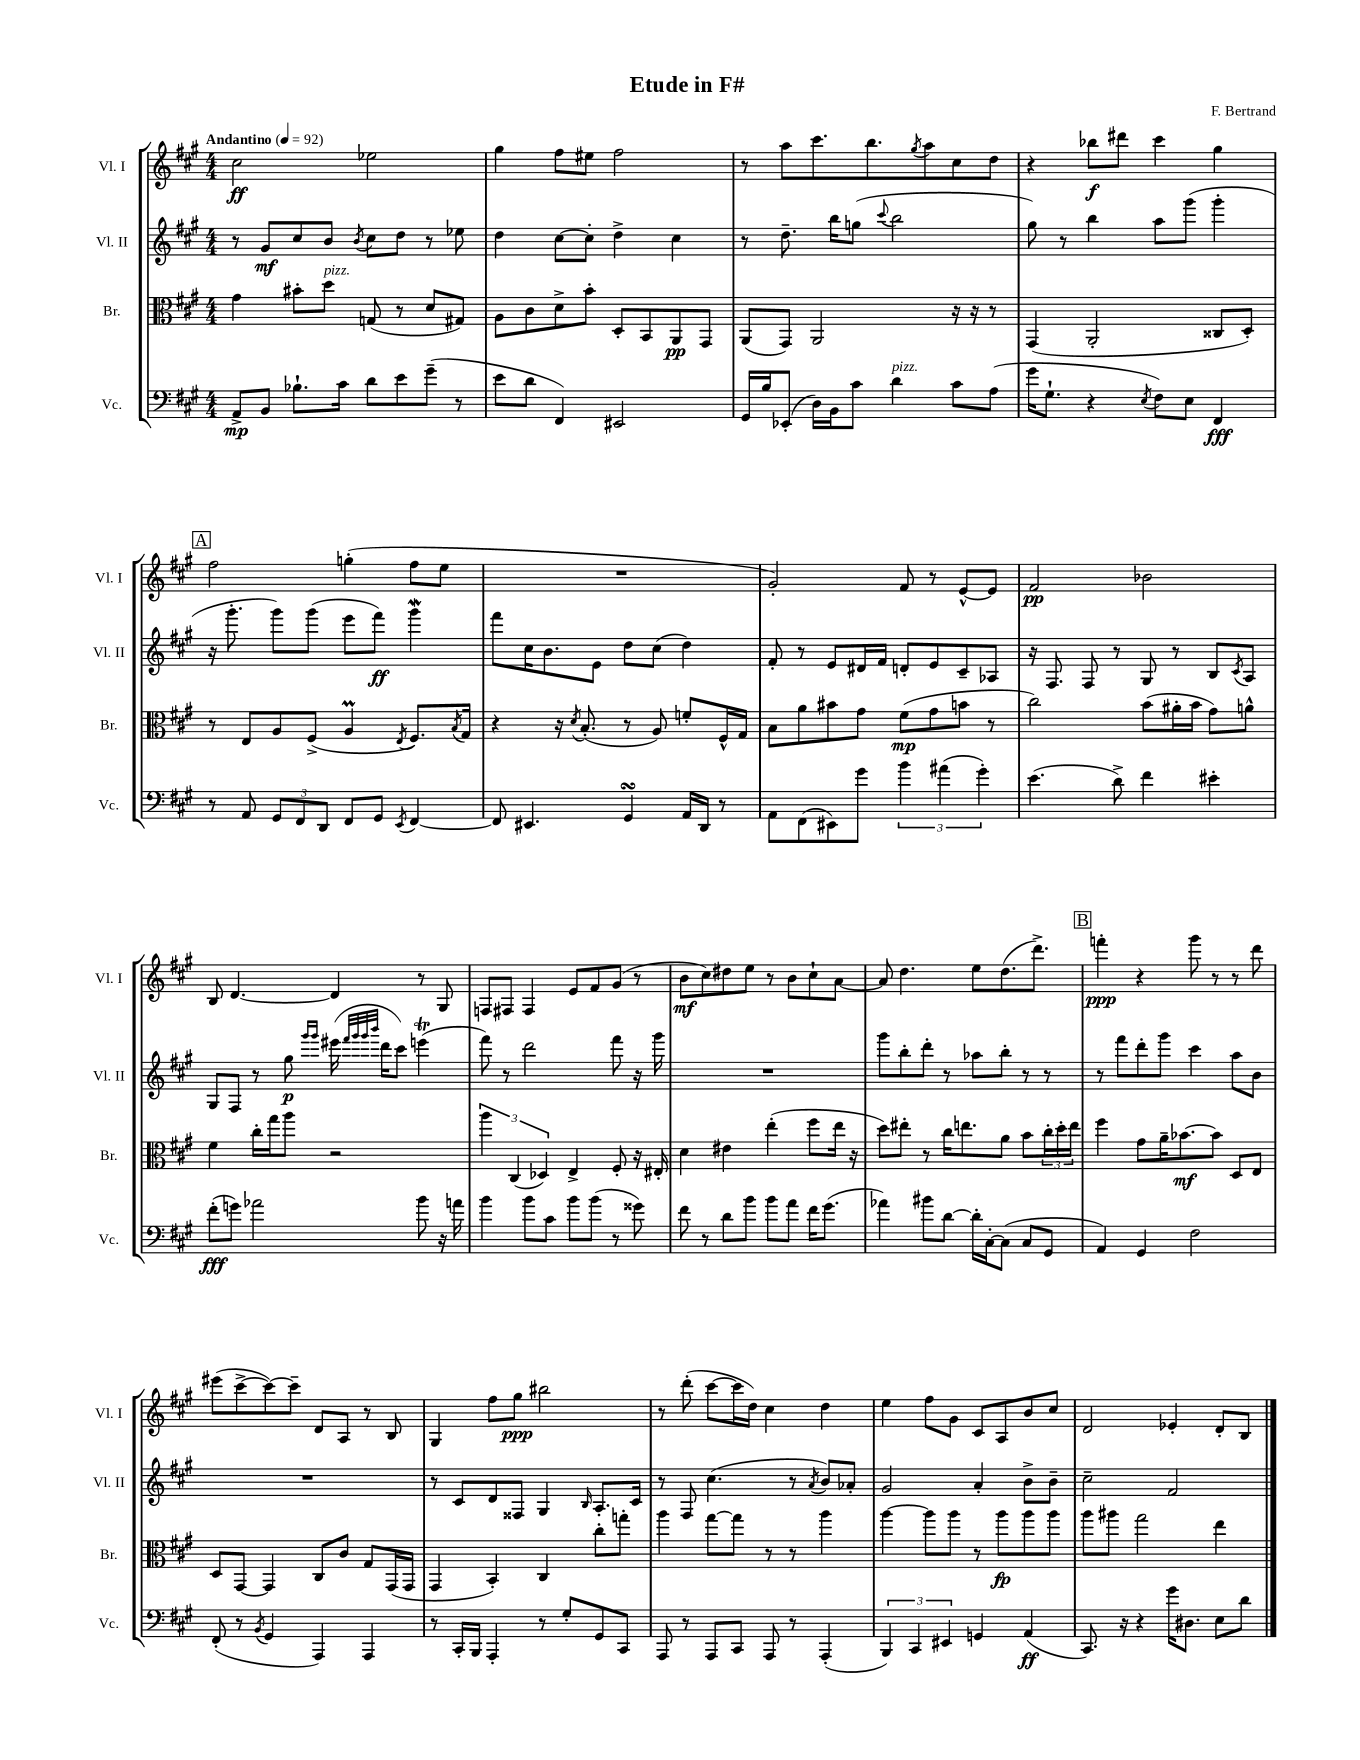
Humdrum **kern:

**kern	**dynam	**kern	**dynam	**kern	**dynam	**kern	**dynam
*part4	*part4	*part3	*part3	*part2	*part2	*part1	*part1
*staff4	*staff4	*staff3	*staff3	*staff2	*staff2	*staff1	*staff1
*I"Vc.	*	*I"Br.	*	*I"Vl. II	*	*I"Vl. I	*
*I'Vc.	*	*I'Br.	*	*I'Vl. II	*	*I'Vl. I	*
*clefF4	*	*clefC3	*	*clefG2	*	*clefG2	*
*k[f#c#g#]	*	*k[f#c#g#]	*	*k[f#c#g#]	*	*k[f#c#g#]	*
*M4/4	*	*M4/4	*	*M4/4	*	*M4/4	*
*MM92	*	*MM92	*	*MM92	*	*MM92	*
=1	=1	=1	=1	=1	=1	=1	=1
!	!	!	!	!	!	!LO:TX:a:B:t=Andantino	!
8AA^/L	mp	4g#\	.	8r	.	2cc#\	ff
8BB/J	.	.	.	8g#/L	mf	.	.
8.B-X`\L	.	8b#X'\L	.	8cc#/	.	.	.
!	!	!LO:TX:a:i:t=pizz.	!	!	!	!	!
.	.	8dd\J	.	8b/J	.	.	.
16c#\Jk	.	.	.	.	.	.	.
.	.	.	.	8qb/	.	.	.
8d\L	.	(8Gn/	.	8cc#\L	.	2ee-X\	.
8e\	.	8r	.	8dd\J	.	.	.
(8g#~\J	.	8d/L	.	8r	.	.	.
8r	.	8G#X/J)	.	8ee-X\	.	.	.
=2	=2	=2	=2	=2	=2	=2	=2
8e\L	.	8A\L	.	4dd\	.	4gg#\	.
8d\J	.	8c#\	.	.	.	.	.
4FF#/)	.	8d^\	.	[8cc#\L	.	8ff#\L	.
.	.	8b'\J	.	8cc#'\J]	.	8ee#X\J	.
2EE#X/	.	8D'/L	.	4dd^\	.	2ff#\	.
.	.	8BB/	.	.	.	.	.
.	.	8AA/	pp	4cc#\	.	.	.
.	.	8GG#/J	.	.	.	.	.
=3	=3	=3	=3	=3	=3	=3	=3
16GG#/LL	.	(8AA/L	.	8r	.	8r	.
16B/J	.	.	.	.	.	.	.
(8EE-X'/J	.	8GG#/J)	.	8.dd~\	.	8aa\L	.
16D\LL)	.	2AA/	.	.	.	8.ccc#\	.
16BB\J	.	.	.	16bb\KL	.	.	.
8c#\J	.	.	.	(8ggn\J	.	.	.
.	.	.	.	.	.	8.bb\	.
.	.	.	.	8qqccc#/	.	.	.
!LO:TX:a:i:t=pizz.	!	!	!	!	!	!	!
4d\	.	.	.	2bb\	.	.	.
.	.	.	.	.	.	8qgg#/	.
.	.	.	.	.	.	8aa\	.
8c#\L	.	16r	.	.	.	8cc#\	.
.	.	16r	.	.	.	.	.
(8A\J	.	8r	.	.	.	8dd\J	.
=4	=4	=4	=4	=4	=4	=4	=4
16g#\KL	.	(4GG#/	.	8gg#\)	.	4r	.
8.G#`\J	.	.	.	.	.	.	.
.	.	.	.	8r	.	.	.
4r	.	2AA'/	.	4bb\	.	8bb-X\L	f
.	.	.	.	.	.	8ddd#X\J	.
8qE/	.	.	.	.	.	.	.
8F#\L)	.	.	.	8aa\L	.	4ccc#\	.
8E\J	.	.	.	(8ggg#\J	.	.	.
4FF#/	fff	8C##X/L	.	4ggg#'\	.	4gg#\	.
.	.	8D'/J)	.	.	.	.	.
!!LO:LB:g=z
!!LO:REH:place=s1:t=A
=5	=5	=5	=5	=5	=5	=5	=5
8r	.	8r	.	16r	.	2ff#\	.
.	.	.	.	8.ggg#'\	.	.	.
8AA/	.	8E/L	.	.	.	.	.
12GG#/L	.	8A/	.	8ggg#\L)	.	.	.
12FF#/	.	.	.	.	.	.	.
.	.	(8F#^/J	.	(8ggg#\J	.	.	.
12DD/J	.	.	.	.	.	.	.
8FF#/L	.	4AM/	.	8eee\L	.	(4ggn'\	.
8GG#/J	.	.	.	8fff#\J)	ff	.	.
8qEE/	.	8qE/	.	.	.	.	.
[4FF#/	.	8.F#/L)	.	4ggg#W\	.	8ff#\L	.
.	.	.	.	.	.	8ee\J	.
.	.	8qB/	.	.	.	.	.
.	.	16G#/Jk	.	.	.	.	.
=6	=6	=6	=6	=6	=6	=6	=6
8FF#/]	.	4r	.	8fff#\L	.	1r	.
4.EE#X/	.	.	.	16cc#\K	.	.	.
.	.	.	.	8.b\	.	.	.
.	.	16r	.	.	.	.	.
.	.	8qd/	.	.	.	.	.
.	.	(8.B'/	.	.	.	.	.
.	.	.	.	8e\J	.	.	.
4GG#sSsS/	.	8r	.	8dd\L	.	.	.
.	.	8A/)	.	(8cc#\J	.	.	.
16AA/LL	.	8fn'/L	.	4dd\)	.	.	.
16DD/JJ	.	.	.	.	.	.	.
8r	.	16F#^^/L	.	.	.	.	.
.	.	16G#/JJ	.	.	.	.	.
=7	=7	=7	=7	=7	=7	=7	=7
8AA\L	.	8B\L	.	8f#'/	.	2g#'/)	.
(8FF#\	.	8a\	.	8r	.	.	.
8EE#X\)	.	8b#X\	.	8e/L	.	.	.
8g#\J	.	8g#\J	.	16d#X/L	.	.	.
.	.	.	.	16f#/JJ	.	.	.
6b\	.	(8f#\L	mp	8dn'/L	.	8f#/	.
.	.	8g#\	.	8e/	.	8r	.
(6a#X\	.	.	.	.	.	.	.
.	.	8bn\J	.	8c#~/	.	[8e^^/L	.
6g#'\)	.	.	.	.	.	.	.
.	.	8r	.	8A-X/J	.	8e/J]	.
=8	=8	=8	=8	=8	=8	=8	=8
(4.e\	.	2cc#\)	.	16r	.	2f#/	pp
.	.	.	.	8.F#/	.	.	.
.	.	.	.	8F#/	.	.	.
8d^\)	.	.	.	8r	.	.	.
4f#\	.	(8b\L	.	8G#/	.	2b-X\	.
.	.	16a#X'\L	.	8r	.	.	.
.	.	16b\JJ	.	.	.	.	.
4e#X'\	.	8g#\L)	.	8B/L	.	.	.
.	.	.	.	8qc#/	.	.	.
.	.	8an^^\J	.	8A/J	.	.	.
!!LO:LB:g=z
=9	=9	=9	=9	=9	=9	=9	=9
(8f#'\L	fff	4f#\	.	8G#/L	.	8B/	.
8gn\J)	.	.	.	8F#/J	.	[4.d/	.
2a-X\	.	16cc#'\LL	.	8r	.	.	.
.	.	16gg#\J	.	.	.	.	.
.	.	8aa\J	.	8gg#\	p	.	.
.	.	.	.	16qqggg#/LL	.	.	.
.	.	.	.	16qqggg#/JJ	.	.	.
.	.	2r	.	(16eee#X\	.	4d/]	.
.	.	.	.	32qqfff#/LLL	.	.	.
.	.	.	.	32qqggg#/	.	.	.
.	.	.	.	32qqggg#/	.	.	.
.	.	.	.	32qqbbb/JJJ	.	.	.
.	.	.	.	16ddd\KL	.	.	.
.	.	.	.	8ccc#\J)	.	.	.
8b\	.	.	.	(4eeenT\	.	8r	.
16r	.	.	.	.	.	8G#/	.
16an\	.	.	.	.	.	.	.
=10	=10	=10	=10	=10	=10	=10	=10
4b\	.	6aa\	.	8fff#\)	.	8Fn/L	.
.	.	.	.	8r	.	8F#X/J	.
.	.	(6C#/	.	.	.	.	.
8b\L	.	.	.	2ddd\	.	4F#/	.
.	.	6D-X/)	.	.	.	.	.
8c#\J	.	.	.	.	.	.	.
8b\L	.	4E^/	.	.	.	8e/L	.
(8b\J	.	.	.	.	.	8f#/	.
8r	.	8F#'/	.	8fff#\	.	(8g#/J	.
8g##X\)	.	16r	.	16r	.	8r	.
.	.	16E#X'/	.	16ggg#\	.	.	.
=11	=11	=11	=11	=11	=11	=11	=11
8f#\	.	4d\	.	1r	.	8b\L	mf
8r	.	.	.	.	.	8cc#\)	.
8d\L	.	4e#X\	.	.	.	8dd#X\	.
8b\J	.	.	.	.	.	8ee\J	.
8b\L	.	(4ee'\	.	.	.	8r	.
8a\J	.	.	.	.	.	8b\L	.
16f#\KL	.	8ff#\L	.	.	.	8cc#`\	.
(8.g#\J	.	.	.	.	.	.	.
.	.	16ee\Jk	.	.	.	[8a\J	.
.	.	16r	.	.	.	.	.
=12	=12	=12	=12	=12	=12	=12	=12
4a-X\)	.	8dd\L)	.	8ggg#\L	.	8a/]	.
.	.	8ee#X'\J	.	8bb'\	.	4.dd\	.
8b#X\L	.	8r	.	8ddd'\J	.	.	.
[8d\J	.	16cc#\KL	.	8r	.	.	.
.	.	8.een\	.	.	.	.	.
16d'\LL]	.	.	.	8aa-X\L	.	8ee\L	.
[16C#'\J	.	.	.	.	.	.	.
(8C#\J]	.	8a\J	.	8bb'\J	.	(8.dd\	.
8C#/L	.	8b\L	.	8r	.	.	.
.	.	.	.	.	.	8.ddd^\J)	.
8GG#/J	.	24cc#'\L	.	8r	.	.	.
.	.	24dd'\	.	.	.	.	.
.	.	24ee\JJ	.	.	.	.	.
!!LO:REH:place=s1:t=B
=13	=13	=13	=13	=13	=13	=13	=13
4AA/)	.	4ff#\	.	8r	.	4fffn'\	ppp
.	.	.	.	8fff#\L	.	.	.
4GG#/	.	8g#\L	.	8ddd'\	.	4r	.
.	.	16a~\K	.	8ggg#\J	.	.	.
.	.	[8.b-X\	mf	.	.	.	.
2F#\	.	.	.	4ccc#\	.	8ggg#\	.
.	.	8b-\J]	.	.	.	8r	.
.	.	8D/L	.	8aa\L	.	8r	.
.	.	8E/J	.	8b\J	.	8ddd\	.
!!LO:LB:g=z
=14	=14	=14	=14	=14	=14	=14	=14
(8FF#'/	.	8D/L	.	1r	.	(8eee#X\L	.
8r	.	[8GG#/J	.	.	.	[8ccc#^\	.
8qBB/	.	.	.	.	.	.	.
4GG#/	.	4GG#/]	.	.	.	8ccc#\_)	.
.	.	.	.	.	.	8ccc#~\J]	.
4AAA/)	.	8C#/L	.	.	.	8d/L	.
.	.	8c#/J	.	.	.	8A/J	.
4AAA/	.	8G#/L	.	.	.	8r	.
.	.	(16GG#/L	.	.	.	8B/	.
.	.	16GG#/JJ	.	.	.	.	.
=15	=15	=15	=15	=15	=15	=15	=15
8r	.	4GG#/	.	8r	.	4G#/	.
16CC#'/LL	.	.	.	8c#/L	.	.	.
16BBB/JJ	.	.	.	.	.	.	.
4AAA'/	.	4BB'/)	.	8d/	.	8ff#\L	.
.	.	.	.	8F##X/J	.	8gg#\J	ppp
8r	.	4C#/	.	4G#/	.	2bb#X\	.
8G#'/L	.	.	.	.	.	.	.
.	.	.	.	16qqB/	.	.	.
8GG#/	.	8cc#'\L	.	8.A'/L	.	.	.
8CC#/J	.	8ggn'\J	.	.	.	.	.
.	.	.	.	16c#/Jk	.	.	.
=16	=16	=16	=16	=16	=16	=16	=16
8AAA/	.	4aa\	.	8r	.	8r	.
8r	.	.	.	8F#/	.	(8ddd'\	.
8AAA/L	.	[8gg#\L	.	(4.cc#\	.	[8ccc#\L	.
8CC#/J	.	8gg#\J]	.	.	.	16ccc#\L]	.
.	.	.	.	.	.	16dd\JJ)	.
8AAA/	.	8r	.	.	.	4cc#\	.
8r	.	8r	.	8r	.	.	.
.	.	.	.	8qa/	.	.	.
(4AAA'/	.	4aa\	.	8b/L)	.	4dd\	.
.	.	.	.	8a-X'/J	.	.	.
=17	=17	=17	=17	=17	=17	=17	=17
6BBB/)	.	[4aa\	.	2g#/	.	4ee\	.
6CC#/	.	.	.	.	.	.	.
.	.	8aa\L]	.	.	.	8ff#\L	.
6EE#X/	.	.	.	.	.	.	.
.	.	8aa\J	.	.	.	8g#\J	.
4GGn/	.	8r	.	4a'/	.	8c#/L	.
.	.	8aa\L	fp	.	.	8A/	.
(4AA/	ff	8aa\	.	8b^\L	.	8b/	.
.	.	8aa\J	.	8b~\J	.	8cc#/J	.
=18	=18	=18	=18	=18	=18	=18	=18
8.CC#/)	.	8aa\L	.	2cc#~\	.	2d/	.
.	.	8aa#X\J	.	.	.	.	.
16r	.	.	.	.	.	.	.
4r	.	2gg#\	.	.	.	.	.
16g#\KL	.	.	.	2f#/	.	4e-X'/	.
8.D#X\J	.	.	.	.	.	.	.
8E\L	.	4ee\	.	.	.	8d'/L	.
8d\J	.	.	.	.	.	8B/J	.
==	==	==	==	==	==	==	==
*-	*-	*-	*-	*-	*-	*-	*-
